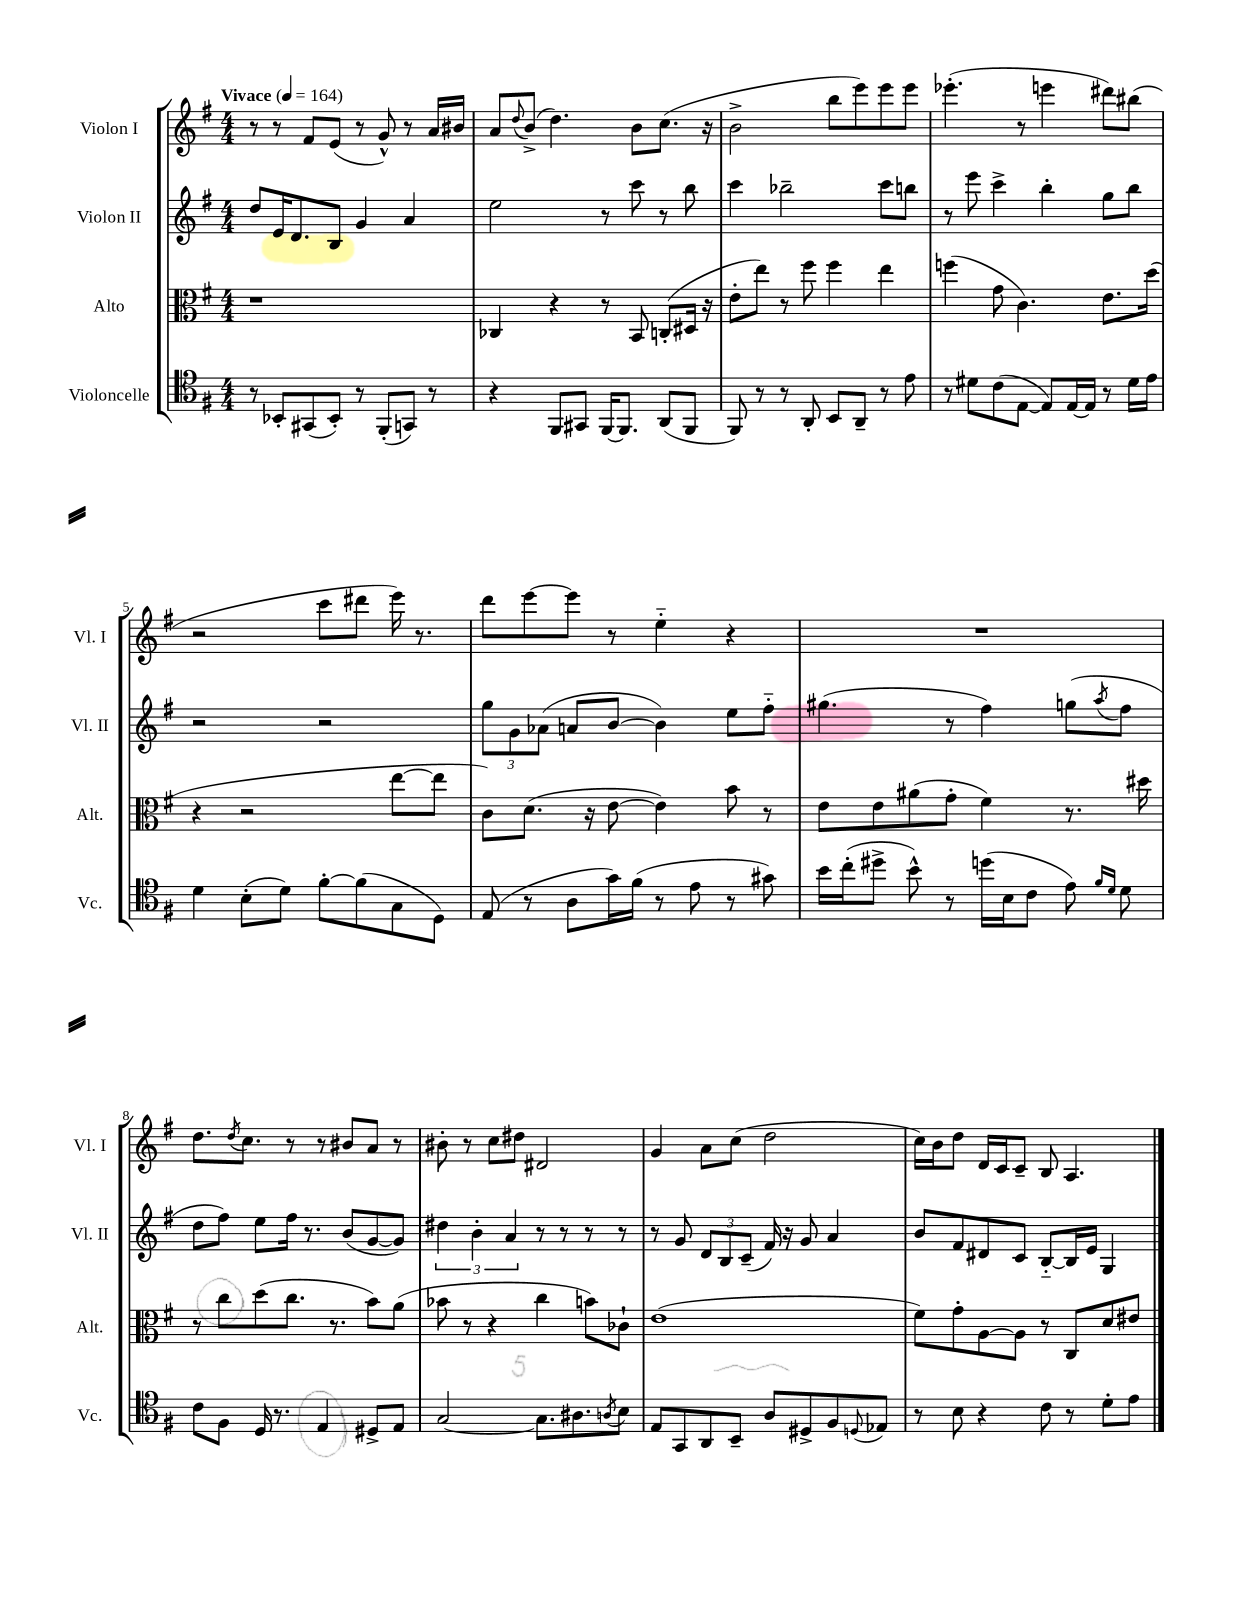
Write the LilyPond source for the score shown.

<<
\new StaffGroup <<
\new Staff = "s0" \with { instrumentName = "Violon I" shortInstrumentName = "Vl. I" } {
    \clef treble \key g \major \numericTimeSignature \time 4/4 \tempo "Vivace" 4 = 164
    r8 r8 fis'8 e'8( r8 g'8-^) r8 a'16 bis'16 |
    a'8 \appoggiatura { d''8 } b'8->( d''4.) b'8 c''8.( r16 |
    b'2-> b''8 e'''8) e'''8 e'''8 |
    ees'''4.-.( r8 e'''4 dis'''8) bis''8( |
    r2 c'''8 dis'''8 e'''16) r8. |
    d'''8 e'''8~ e'''8 r8 e''4-_ r4 |
    R1 |
    d''8. \acciaccatura { d''8 } c''8. r8 r8 bis'8 a'8 r8 |
    bis'8-. r8 c''8 dis''8 dis'2 |
    g'4 a'8 c''8( d''2 |
    c''16) b'16 d''8 d'16 c'16 c'8-- b8 a4. \bar "|." |
}
\new Staff = "s1" \with { instrumentName = "Violon II" shortInstrumentName = "Vl. II" } {
    \clef treble \key g \major \numericTimeSignature \time 4/4
    d''8 e'16 d'8. b8 g'4 a'4 |
    e''2 r8 c'''8 r8 b''8 |
    c'''4 bes''2-- c'''8 b''8 |
    r8 e'''8 c'''4-> b''4-. g''8 b''8 |
    r2 r2 |
    \tuplet 3/2 { g''8 g'8 aes'8( } a'8 b'8~ b'4) e''8 fis''8-_ |
    gis''4.( r8 fis''4) g''8( \acciaccatura { a''8 } fis''8 |
    d''8 fis''8) e''8 fis''16 r8. b'8( g'8~ g'8) |
    \tuplet 3/2 { dis''4 b'4-. a'4 } r8 r8 r8 r8 |
    r8 g'8 \tuplet 3/2 { d'8 b8 c'8--( } fis'16) r16 g'8 a'4 |
    b'8 fis'8 dis'8 c'8 b8~-_ b16 e'16 g4 \bar "|." |
}
\new Staff = "s2" \with { instrumentName = "Alto" shortInstrumentName = "Alt." } {
    \clef alto \key g \major \numericTimeSignature \time 4/4
    r1 |
    ces4 r4 r8 b,8 c8-.( dis16 r16 |
    e'8-. e''8) r8 fis''8 fis''4 e''4 |
    f''4( g'8 c'4.) e'8. d''16( |
    r4 r2 e''8~ e''8 |
    c'8) d'8.( r16 e'8~ e'4) b'8 r8 |
    e'8 e'8 ais'8( g'8-. fis'4) r8. dis''16 |
    r8 c''8 d''8( c''8. r8. b'8) a'8( |
    bes'8 r8 r4 c''4 b'8) ces'8-! |
    e'1( |
    fis'8) g'8-. a8~ a8 r8 c8 d'8 eis'8 \bar "|." |
}
\new Staff = "s3" \with { instrumentName = "Violoncelle" shortInstrumentName = "Vc." } {
    \clef tenor \key g \major \numericTimeSignature \time 4/4
    r8 bes,8-. gis,8( bes,8-.) r8 fis,8-.( g,8) r8 |
    r4 fis,8 gis,8 fis,16~ fis,8. a,8( fis,8 |
    fis,8) r8 r8 a,8-. b,8 a,8-- r8 e'8 |
    r8 dis'8 c'8( e8~ e8) e16~ e16 r8 dis'16 e'16 |
    d'4 b8-.( d'8) fis'8~-. fis'8( g8 d8) |
    e8( r8 a8 g'16) fis'16( r8 e'8 r8 gis'8) |
    b'16 c''16-.( dis''8-> b'8-^) r8 d''16( b16 c'8 e'8) \grace { fis'16 d'16 } d'8 |
    c'8 fis8 d16 r8. e4 dis8-> e8 |
    g2~ g8. ais8. \acciaccatura { a8 } b8 |
    e8 g,8 a,8 b,8-- a8 dis8-> fis8 \appoggiatura { d8 } ees8 |
    r8 b8 r4 c'8 r8 d'8-. e'8 \bar "|." |
}
>>
>>
